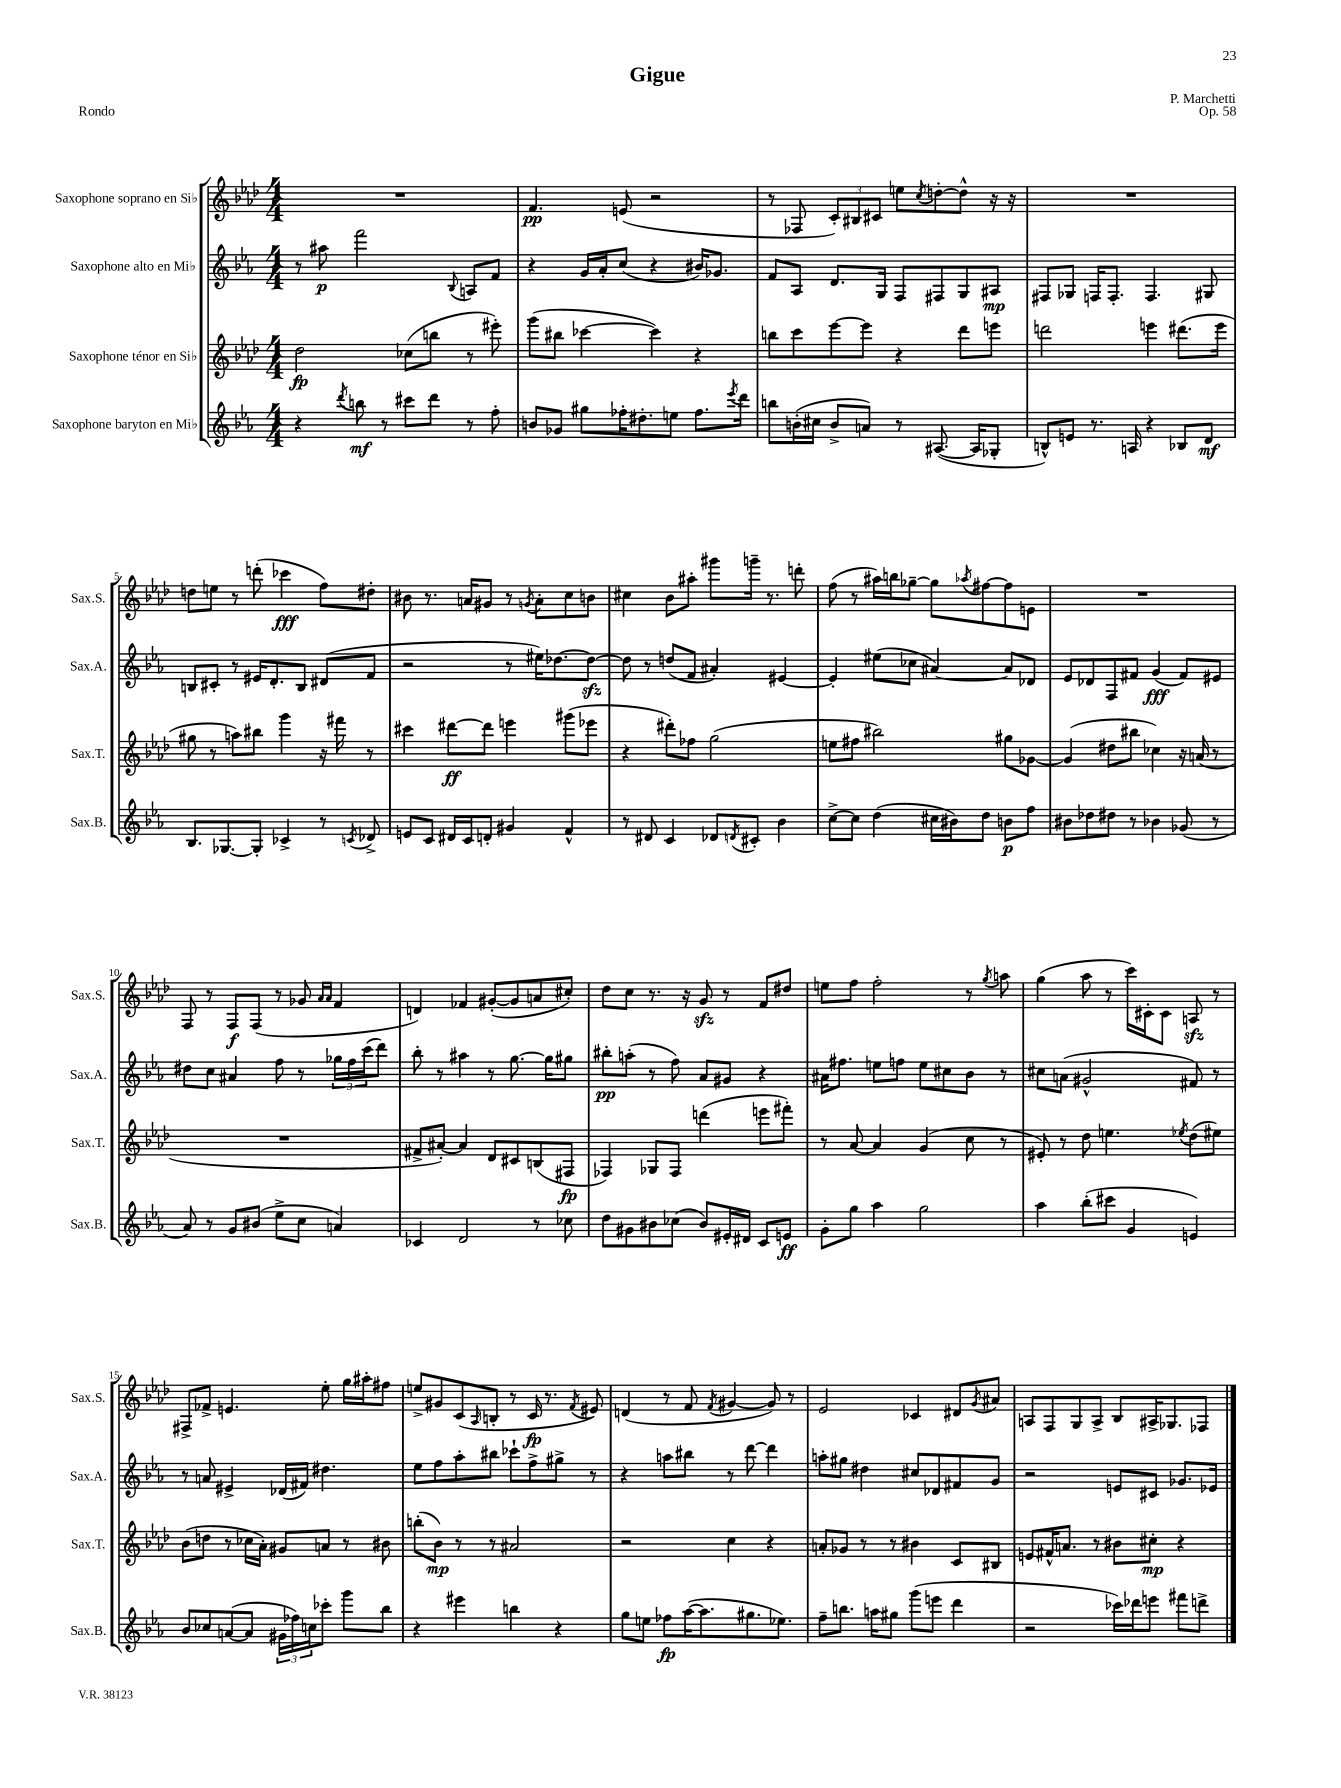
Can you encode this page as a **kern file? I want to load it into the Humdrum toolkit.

**kern	**kern	**kern	**kern
*staff4	*staff3	*staff2	*staff1
*clefG2	*clefG2	*clefG2	*clefG2
*k[b-e-a-]	*k[b-e-a-d-]	*k[b-e-a-]	*k[b-e-a-d-]
*M4/4	*M4/4	*M4/4	*M4/4
4r	2dd-\	8r	1r
.	.	8aa#\	.
8qddd/	.	.	.
8bb\	.	2fff\	.
8r	.	.	.
8ccc#\L	(8cc-\L	.	.
8ddd\J	8bb\J	.	.
.	.	8qqB-/	.
8r	8r	8A/L	.
8ff'\	8eee#'\)	8f/J	.
=	=	=	=
8b/L	(8ggg\L	4r	4.f/
8g-/J	8bb#\J	.	.
8gg#\L	[4ccc-\	16g/LL	.
.	.	16a-'/J	.
16ff-'\K	.	(8cc/J	(8e/
8.dd#'\	.	.	.
.	4ccc-\])	4r	2r
8ee\J	.	.	.
8.ff-\L	4r	16b#/LK)	.
.	.	8.g-/J	.
8qeee-/	.	.	.
16ddd\Jk	.	.	.
=	=	=	=
8bb\L	8bb\L	8f/L	8r
(16b'\L	8ccc\	8A-/J	8F-/
16cc#\JJ	.	.	.
8b^/L	[8eee-\	8.d/L	12c'/L)
.	.	.	12B#/
8a/J)	8eee-\]J	.	.
.	.	.	12c#/J
.	.	16G/Jk	.
8r	4r	8F/L	8ee\L
.	.	.	8qcc/
([8.A#/	.	8F#/	[8dd'\
.	8ddd-\L	8G/	8dd^^\]J
16A#/]LK	.	.	.
8G-'/J	8eee\J	8A#/J	16r
.	.	.	16r
=	=	=	=
8B^^/L)	2ddd\	8F#/L	1r
8e/J	.	8G-/J	.
8.r	.	16F/LK	.
.	.	8.F'/J	.
16A/	.	.	.
4r	4eee\	4.F/	.
8B-/L	(8.ddd#\L	.	.
8d/J	.	8G#/	.
.	16eee\Jk	.	.
=	=	=	=
8.B-/L	8gg#\	8B/L	8dd\L
.	8r	8c#'/J	8ee\J
[8.G-/	.	.	.
.	8aa\L)	8r	8r
8G-'/]J	8bb#\J	16e#/LK	(8ddd'\
.	.	8.d'/	.
4c-^/	4ggg\	.	4ccc-\
.	.	8B/J	.
8r	16r	(8d#/L	8ff\L)
.	16fff#\	.	.
8qc/	.	.	.
8d-^/	8r	8f/J	8dd#'\J
=	=	=	=
8e/L	4ccc#\	2r	8b#\
8c/J	.	.	8.r
16d#/LL	[8ddd#\L	.	.
16c/J	.	.	16a/LK
8d'/J	8ddd#\]J	.	8g#/J
4g#/	4eee\	8r	8r
.	.	.	8qg/
.	.	16ee#\LK)	8a'\L
.	.	[8.dd-\	.
4f^^/	(8ggg#\L	.	8cc\
.	8eee-\J	8dd-\_J	8b\J
=	=	=	=
8r	4r	8dd-\]	4cc#\
8d#/	.	8r	.
4c/	8ddd#'\L)	(8dd/L	8b-\L
.	8ff-\J	8f/J	8aa#'\J
8d-/L	(2gg\	4a#'/)	8ggg#\L
8qd/	.	.	.
8c#'/J	.	.	16ggg~\Jk
.	.	.	8.r
4b-\	.	[4e#/	.
.	.	.	8ddd'\
=	=	=	=
[8cc^\L	8ee\L	4e#'/]	(8ff\
8cc\]J	8ff#\J	.	8r
(4dd\	2bb#\)	(8ee#\L	16aa#\LL)
.	.	.	16bb\J
.	.	8cc-\J	[8gg-~\J
16cc#\LL	.	[4a#/)	8gg-\]L
16b#\J)	.	.	.
.	.	.	8qaa-/
8dd\J	.	.	[8ff#\
8b\L	8gg#\L	8a#/]L	8ff#\]
8ff\J	[8g-\J	8d-/J	8e\J
=	=	=	=
8b#\L	(4g-/]	8e-/L	1r
8dd-\	.	8d-/	.
8dd#\J	8dd#\L	8F/	.
8r	8bb#\J	8f#/J	.
4b-\	4cc-\)	(4g/	.
(8g-/	16r	8f#/L)	.
.	(16a/	.	.
8r	8r	8e#/J	.
=	=	=	=
8a-/)	1r	8dd#\L	8F/
8r	.	8cc\J	8r
8g/L	.	4a#/	8F/L
(8b#/J	.	.	(8F/J
8ee-^\L	.	8ff\	8r
8cc\J	.	8r	8g-/
.	.	.	16qqa-/LL
.	.	.	16qqa-/JJ
4a/)	.	24gg-\LL	4f/
.	.	24ff\	.
.	.	(24ccc\J	.
.	.	8ddd\J)	.
=	=	=	=
4c-/	8f#^/L	8bb-'\	4d/)
.	[8a#'/J)	8r	.
2d/	4a#/]	4aa#\	4f-/
.	8d-/L	8r	([8g#'/L
.	8c#/	[8.gg\	8g#/]
8r	(8B/	.	8a/
.	.	16gg\]LK	.
8cc-\	8F#/J	8gg#\J	8cc#'/J)
=	=	=	=
8dd\L	4F-/)	8bb#'\L	8dd-\L
8g#\	.	(8aa'\J	8cc\J
8b#\	8G-/L	8r	8.r
(8cc-\J	8F-/J	8ff\)	.
.	.	.	16r
8b#/L)	(4ddd\	8a-/L	8g/
16e#'/L	.	8g#/J	8r
16d#/JJ	.	.	.
8c/L	8eee\L	4r	8f/L
8e/J	8fff#'\J)	.	8dd#/J
=	=	=	=
8g'\L	8r	16a#\LK	8ee\L
.	.	8.ff#\J	.
8gg\J	[8a-/	.	8ff\J
4aa-\	4a-/]	8ee\L	2ff'\
.	.	8ff\J	.
2gg\	(4g/	8ee\L	.
.	.	8cc#\	.
.	8cc\	8b-\J	8r
.	.	.	8qgg/
.	8r	8r	8aa\
=	=	=	=
4aa-\	8e#'/)	8cc#\L	(4gg\
.	8r	(8a\J	.
(8bb-'\L	8dd-\	2g#^^/	8aa-\
8ccc#\J	4.ee\	.	8r
4g/	.	.	16ccc\LL)
.	.	.	16c#'\J
.	.	.	8c#\J
.	8qee-/	.	.
4e/)	(8dd-\L	8f#/)	8A/
.	8ee#\J)	8r	8r
=	=	=	=
8b-/L	(8b-\L	8r	8F#^/L
8cc-/	8dd\J	8a/	8f-^/J
([8a/	8r	4e#^/	4.e/
8a/]J	16cc-\LL	.	.
.	16a-'\JJ)	.	.
24g#\LL	8g#/L	(16d-/LL	.
24ff-\)	.	.	.
.	.	16f#/JJ)	.
24cc\J	.	.	.
8ccc-'\J	8a/J	4.dd#\	8ee-'\
8ggg\L	8r	.	16gg\LL
.	.	.	16aa#'\J
8bb-\J	8b#\	.	8ff#\J
=	=	=	=
4r	(8bb'\L	8ee-\L	8ee^/L
.	8b-\J)	8ff\	8g#/
4eee#\	8r	8aa-'\	(8c/
.	.	.	16qqA-/
.	8r	8bb#\J	8B'/J
4bb\	2a#/	8ccc-`\L	8r
.	.	8ff^\	16c/
.	.	.	8.r
4r	.	8gg#^\J	.
.	.	.	8qf/
.	.	8r	8e#/)
=	=	=	=
8gg\L	2r	4r	(4d/
8ee\J	.	.	.
8ff-\L	.	8aa\L	8r
([16aa-\K	.	8bb#\J	8f/
8.aa-\]	.	.	.
.	.	.	8qf/
.	4cc\	8r	[4g#/
8.gg#\	.	[8ddd\	.
.	4r	4ddd\]	8g#/])
8.ee-\J)	.	.	.
.	.	.	8r
=	=	=	=
8ff~\L	8a'/L	8aa'\L	2e-/
8.bb\J	8g-/J	8gg#\J	.
.	8r	4dd#\	.
16aa\LK	.	.	.
8gg#\J	8r	.	.
(8ggg\L	4b#\	8cc#/L	4c-/
8eee\J	.	8d-/	.
4ddd\	8c/L	8f#/	8d#/L
.	.	.	8qg/
.	8B#/J	8g/J	8a#/J
=	=	=	=
2r	8e/L	2r	8A/L
.	16f#^^/K	.	8F/
.	8.a/J	.	.
.	.	.	8G/
.	8r	.	8A^/J
16ccc-\LL)	8b#\L	8e/L	8B-/L
16ddd-\J	.	.	.
8eee\J	8cc#'\J	8c#/J	16A#^/K
.	.	.	8.G-/
8fff#\L	4r	8.g-/L	.
8ddd^\J	.	.	8F-/J
.	.	16e-/Jk	.
==	==	==	==
*-	*-	*-	*-
